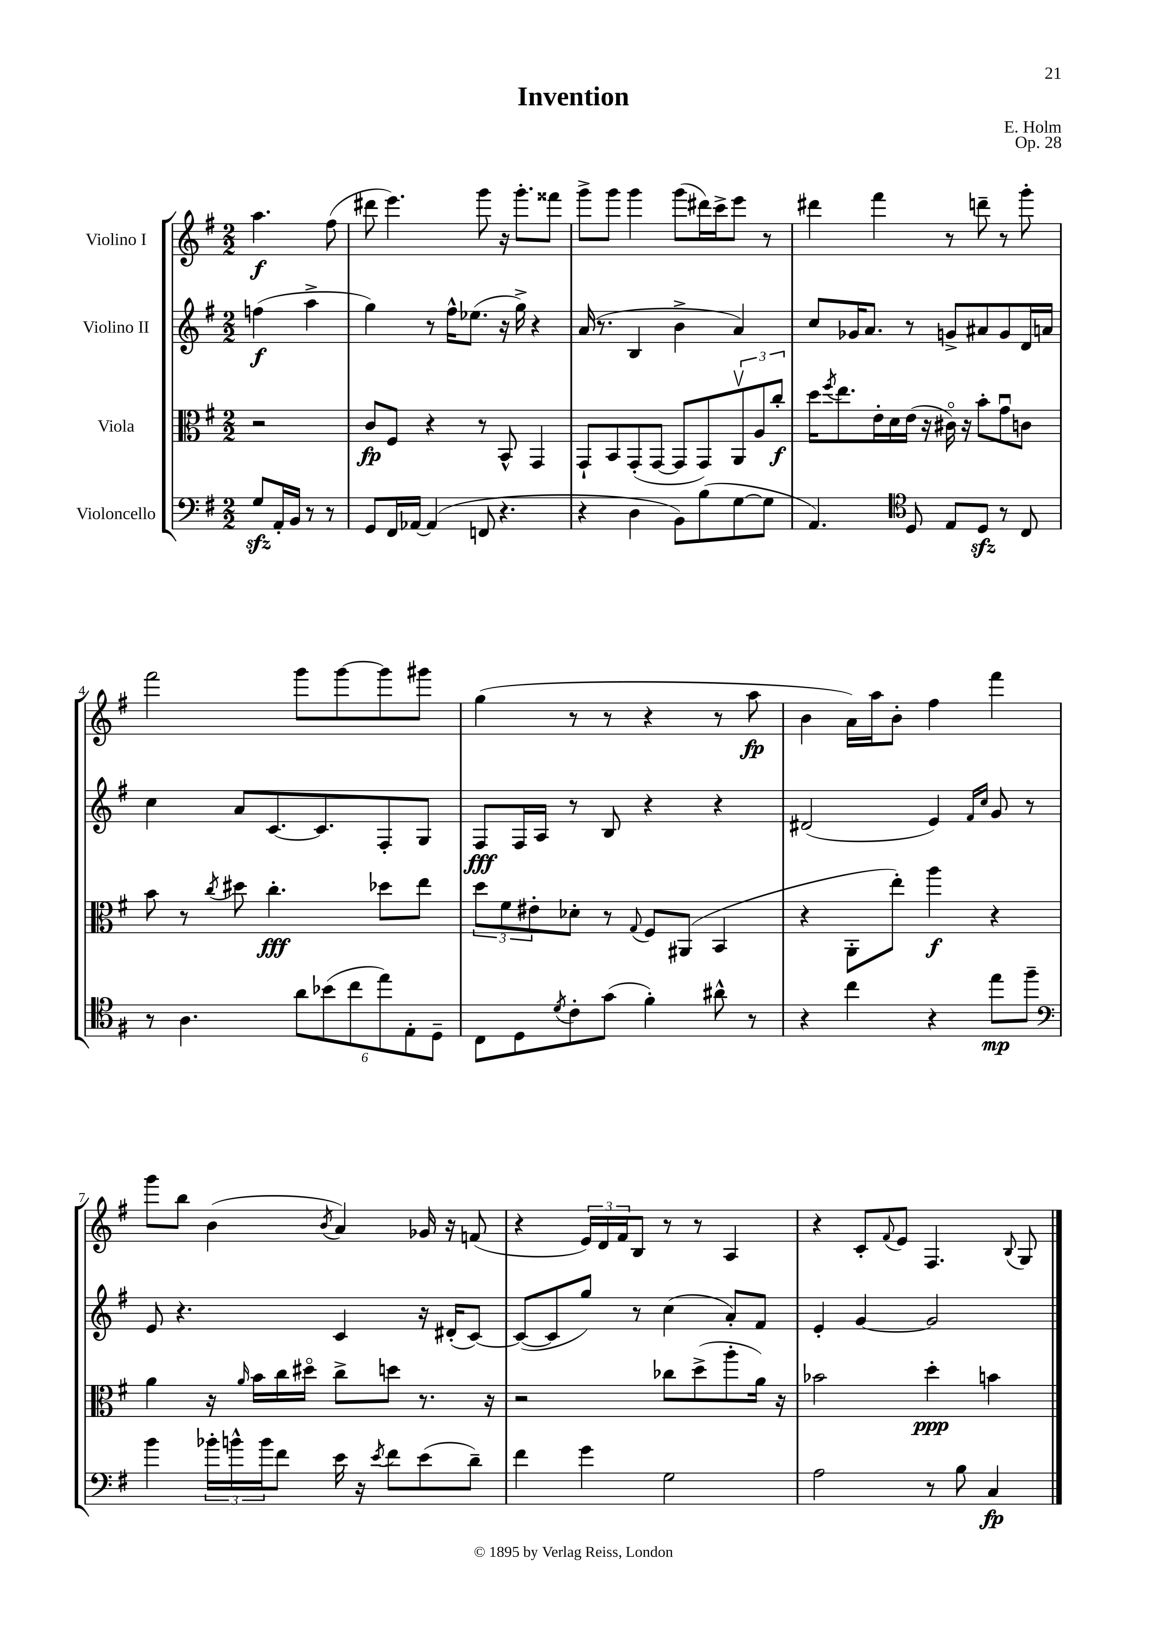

**kern	**kern	**kern	**kern
*staff4	*staff3	*staff2	*staff1
*clefF4	*clefC3	*clefG2	*clefG2
*k[f#]	*k[f#]	*k[f#]	*k[f#]
*M2/2	*M2/2	*M2/2	*M2/2
8G/L	2r	(4ff\	4.aa\
16AA'/L	.	.	.
16BB/JJ	.	.	.
8r	.	4aa^\	.
8r	.	.	(8ff#\
=	=	=	=
8GG/L	8c/L	4gg\)	8ddd#\
16FF#/L	8F#/J	.	4.eee\)
[16AA-/JJ	.	.	.
(4AA-/]	4r	8r	.
.	.	16ff#^^\LK	.
.	.	(8.ee-\J	.
8FF/	8r	.	8ggg\
4.r	8BB^^/	16r	16r
.	.	16gg^\)	8.ggg'\L
.	4GG/	4r	.
.	.	.	8fff##\J
=	=	=	=
4r	8GG`/L	(16a/	8ggg^\L
.	.	8.r	.
.	8BB/	.	8ggg\J
4D\	(8GG'/	4B/	4ggg\
.	[8GG/J	.	.
8BB\L)	8GG/]L	4b^\	(8ggg\L
(8B\	8GG/)	.	16ddd#\L)
.	.	.	16ccc^\J
[8G\	12AAv/	4a/)	8eee\J
.	12A/	.	.
8G\]J	.	.	8r
.	12cc'/J	.	.
=	=	=	=
4.AA/)	16dd\LK	8cc/L	4ddd#\
.	8qff#/	.	.
.	8.ee\	.	.
.	.	16g-/K	.
.	.	8.a/J	.
.	16e'\L	.	4fff#\
.	16d\	.	.
*clefC4	*	*	*
8D/	(16e\JJ	8r	.
.	16r	.	.
8E/L	16c#o\)	8g^/L	8r
.	16r	.	.
8D/J	8b'\L	8a#/	8ddd~\
8r	8gu\	8g/	8r
8C/	8c\J	16d/L	8ggg'\
.	.	16a/JJ	.
=	=	=	=
8r	8b\	4cc\	2fff#\
4.A\	8r	.	.
.	8qcc/	.	.
.	8dd#\	8a/L	.
.	4.cc'\	[8.c/	.
12a\L	.	.	8ggg\L
.	.	8.c/]	.
(12b-\	.	.	.
.	.	.	[8ggg\
12cc\	.	.	.
12ee\)	8dd-\L	8F#'/	8ggg\]
12E'\	.	.	.
.	8ee\J	8G/J	8ggg#\J
12D~\J	.	.	.
=	=	=	=
8C\L	12dd\L	8F#/L	(4gg\
.	12f#\	.	.
8D\	.	16F#/L	.
.	12e#'\	.	.
.	.	16A/JJ	.
8qd/	.	.	.
8c'\	8d-'\J	8r	8r
(8g\J	8r	8B/	8r
.	8qqG/	.	.
4f#'\)	8F#/L	4r	4r
.	(8AA#/J	.	.
8a#^^\	4BB/	4r	8r
8r	.	.	8aa\
=	=	=	=
4r	4r	(2d#/	4b\
4cc\	8AA'\L	.	16a\LL)
.	.	.	16aa\J
.	8ee'\J)	.	8b'\J
4r	4aa\	4e/)	4ff#\
.	.	16qqf#/LL	.
.	.	16qqcc/JJ	.
8ee\L	4r	8g/	4fff#\
8ff#~\J	.	8r	.
=	=	=	=
*clefF4	*	*	*
4b\	4a\	8e/	8ggg\L
.	.	4.r	8bb\J
24b-'\LL	16r	.	(4b\
24b^^\	.	.	.
.	16qqa/	.	.
.	16b\LL	.	.
24b\J	.	.	.
8f#\J	16cc\	.	.
.	16dd#o\JJ	.	.
.	.	.	8qb/
16e\	8cc^\L	4c/	4a/)
16r	.	.	.
8qe/	.	.	.
8f#\L	8dd\J	.	.
(8e\	8.r	16r	16g-/
.	.	(16d#'/LK	16r
8d~\J)	.	[8c/J)	(8f/
.	16r	.	.
=	=	=	=
4f#\	2r	(8c/_L	4r
.	.	8c/]	.
4g\	.	8gg/J)	24e/LL)
.	.	.	24d/
.	.	.	24f#/J
.	.	8r	8B/J
2G\	8cc-\L	(4cc\	8r
.	(8dd^\	.	8r
.	8aa'\	8a'/L)	4A/
.	16a\Jk)	8f#/J	.
.	16r	.	.
=	=	=	=
2A\	2b-\	4e'/	4r
.	.	[4g/	8c'/L
.	.	.	8qqf#/
.	.	.	8e/J
8r	4dd'\	2g/]	4.F#/
8B\	.	.	.
4C/	4b\	.	.
.	.	.	8qqB/
.	.	.	8G/
==	==	==	==
*-	*-	*-	*-
